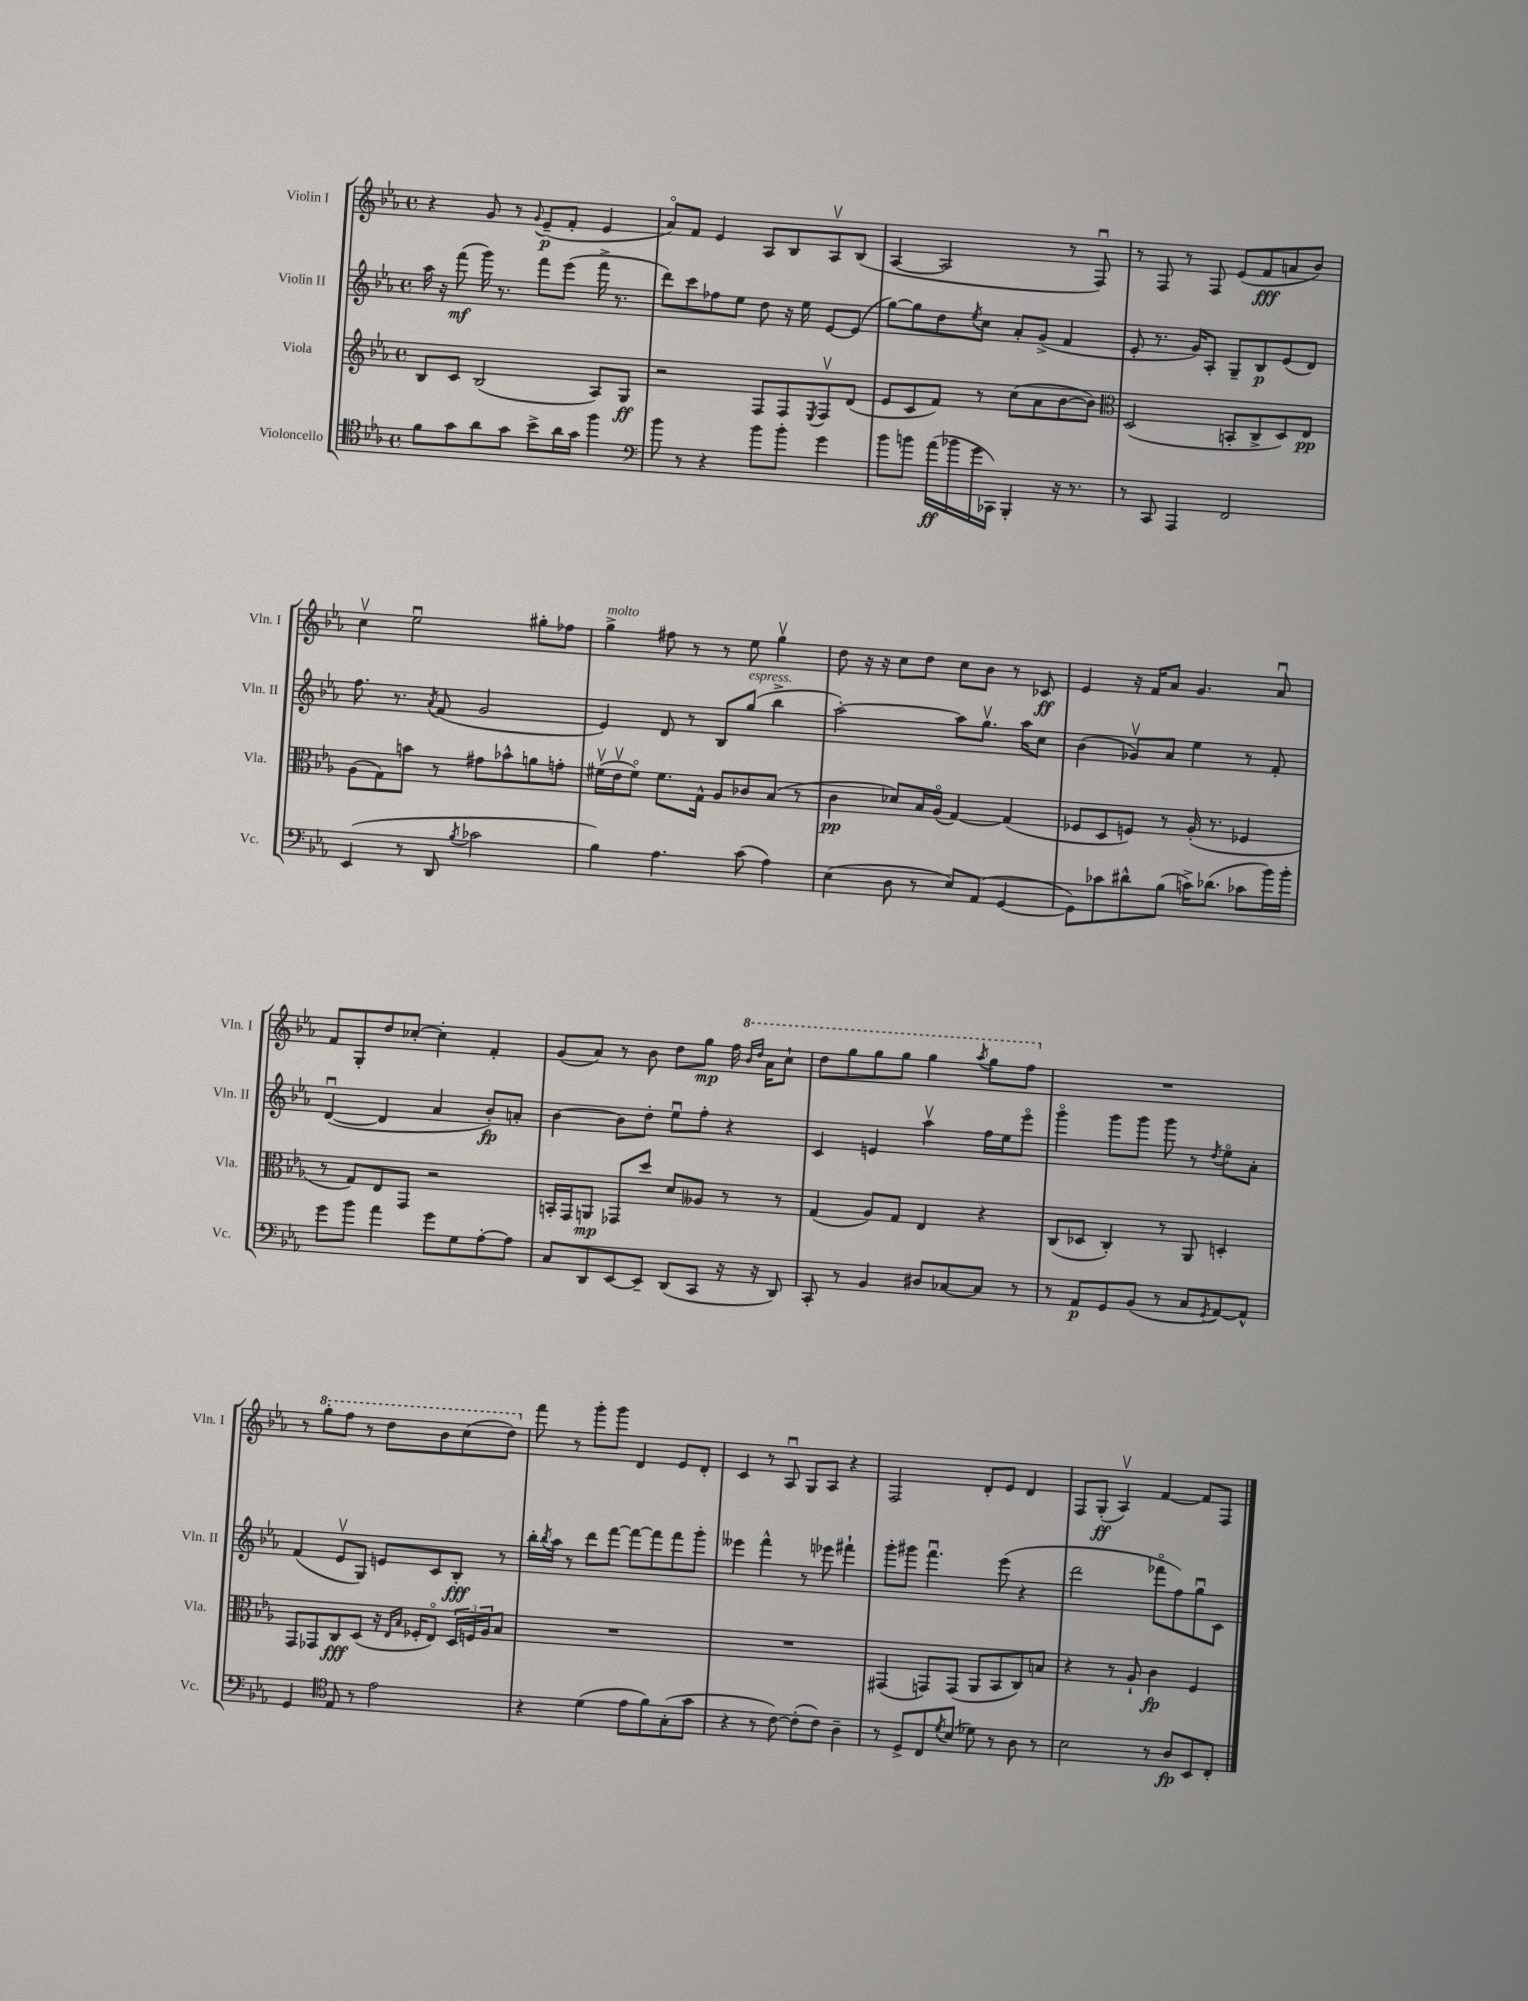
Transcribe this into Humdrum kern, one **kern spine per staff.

**kern	**kern	**kern	**kern
*staff4	*staff3	*staff2	*staff1
*clefC4	*clefG2	*clefG2	*clefG2
*k[b-e-a-]	*k[b-e-a-]	*k[b-e-a-]	*k[b-e-a-]
*M4/4	*M4/4	*M4/4	*M4/4
*met(c)	*met(c)	*met(c)	*met(c)
8f	8B-	16aa-	4r
.	.	16r	.
8g	8c	(8fff	.
8a-	(2B-	16ggg)	8g
.	.	8.r	.
8g	.	.	8r
.	.	.	8qqg
8b-^	.	8fff	(8e-~
16a-	.	(8eee-	8f'
16g	.	.	.
4ff	8A-)	16fff^	4e-
.	.	8.r	.
.	8G	.	.
=	=	=	=
*clefF4	*	*	*
8b-	2r	8ddd)	8a-o)
8r	.	8ccc	8f
4r	.	8ff-	4e-
.	.	8ee-	.
8b-	8F	8dd	8A-
8b-'	8F	16r	8B-
.	.	16ee-	.
.	8qE-	.	.
4g	8Fv	[8e-	8A-v
.	(8d	(8e-]	(8B-
=	=	=	=
8b-	8e-	[8gg)	[4A-
8b	8c	8gg]	.
(16a-	8f)	8dd	2A-]
16b-	.	.	.
.	.	8qee-	.
16g	8r	8cc	.
16CC-)	.	.	.
4BBB-'	(8cc	8a-'	.
.	8a-	(8g^	.
16r	[8b-	4f	8r
8.r	.	.	.
.	8b-])	.	8Fu)
=	=	=	=
*	*clefC3	*	*
8r	(2D	8e-'	8r
8CC	.	8.r	8F
4AAA-	.	.	8r
.	.	16g)	.
.	.	8A-'	8F
2FF	8BB'	8G~	(8e-
.	8C^	8B-	8f
.	8D)	(8e-	8a
.	8E-	8d)	8b-)
=	=	=	=
(4EE-	(8A-	8.ff	4ccv
.	8G)	.	.
.	.	8.r	.
8r	8b	.	2ee-u
.	.	8qa-	.
8DD	8r	(8f	.
8qB-	.	.	.
2c-	8g#	2g	.
.	8b-^^	.	.
.	8a	.	8gg#'
.	8g'	.	8ff-
=	=	=	=
4B-)	(16f#v	4e-)	4gg^
.	16e-v	.	.
.	8f#o)	.	.
4.A-	8.f#	8d	8ff#
.	.	8r	8r
.	16G^^	.	.
.	8A-	8B-	8r
(8c	8c-	(8gg	8ee-
4A-)	(8B-	4bb-^	4ggv
.	8r	.	.
=	=	=	=
(4E-	4c	[2aa-')	8dd
.	.	.	16r
.	.	.	16r
8D	8d-)	.	8cc
8r	16B-	.	8dd
.	(16A-o	.	.
8E-)	[4G)	8aa-]	8cc
(8AA-	.	8.ggv	8b-
[4GG	(4G]	.	8r
.	.	16aa-	.
.	.	8cc	8c-
=	=	=	=
8GG])	8F-	(4b-	4e-
8c-	8D	.	.
8d#^^	8F)	8g-v)	16r
.	.	.	16f
(8B-	8r	8a-	8a-
16c^)	(16A-'	4ee-	4.g
(8.d-	8.r	.	.
8c-	4F-	8r	.
16b-)	.	8f'	8a-u
16b-'	.	.	.
=	=	=	=
8g	8r	([4du	8f
8b-	8G)	.	8G'
4a-	8E-	4d]	8dd
.	8GG	.	[8cc-'
8g	2r	4a-	4cc-']
8G	.	.	.
[8A-'	.	8b-')	4f'
8A-]	.	8a'	.
=	=	=	=
8C	16BB'	[4b-	(8g
.	16GG	.	.
8DD	8AA	.	8a-)
[8EE-	8GG-	8b-]	8r
8EE-~]	8dd	8dd'	8b-
(8DD	8d	8ee-u	8dd
8CC	8A--	8ff'	8gg
16r	8r	4r	16ff
.	.	.	16qqbb-
.	.	.	16qqddd
16r	.	.	16aa-
8DD)	8r	.	8ccc`
=	=	=	=
8CC'	(4G	4c	8ddd
8r	.	.	8ggg
4BB-	8A-)	4e	8ggg
.	8G	.	8ggg
8D#	4E-	4aa-v	4ggg
[8C-	.	.	.
.	.	.	8qaaa-
8C-]	4r	16ff	8ggg
.	.	16ee-	.
8r	.	8eee-o	8fff
=	=	=	=
8r	(8C	4gggo	1r
8AA-	8D-	.	.
8GG	4C')	8ggg	.
(8BB-	.	8ggg	.
8r	8r	8ggg	.
8C	8AA-	8r	.
8qGG	.	8qdd	.
[8AA-)	4D'	8ee-o	.
8AA-^^]	.	8a-'	.
=	=	=	=
4GG	8GG	(4f	8r
.	8GG-	.	8ggg'
*clefC4	*	*	*
8E-	8C	8e-v	8fff
8r	(8D	8G)	8r
2e-	16r	8e	8ddd
.	16qqE-	.	.
.	16qqB-	.	.
.	16F-'	.	.
.	8E-o)	8c	8bb-
.	24D	8B-'	(8ccc
.	24F	.	.
.	24A-	.	.
.	8B-	8r	8ddd)
=	=	=	=
4r	1r	16bb-'	8fff
.	.	8qbb-	.
.	.	16aa-	.
.	.	8r	8r
(4d	.	8ddd	8ggg'
.	.	[8fff	8ggg
8e-	.	8fff_	4d
8f)	.	8fff]	.
(8G'	.	8fff	8e-
8g	.	8ggg'	8d'
=	=	=	=
4r	1r	4eee--	4c
8r	.	4fff^^	8r
[8c)	.	.	8A-u
(8c']	.	8r	8G
8c)	.	8eee-	8A-
4A-~	.	4fff#`	4r
=	=	=	=
8r	(4GG#	8ggg'	2F
8D^	.	8ggg#	.
8C	8GG)	4.fffu	.
8qd	.	.	.
(8B-	(8GG	.	.
8d-)	8AA-	.	8d'
8r	8BB-	(8eee-	8e-
8A-	8C)	4r	4d
8r	8B	.	.
=	=	=	=
2B-	4r	2ddd	8F
.	.	.	(8G'
.	8r	.	4A-v)
.	8A-`	.	.
8r	4c	8fff-o	[4f
8A-	.	8ff)	.
8BB-	4F	8ggu	8f]
8C'	.	8c	8F
==	==	==	==
*-	*-	*-	*-
